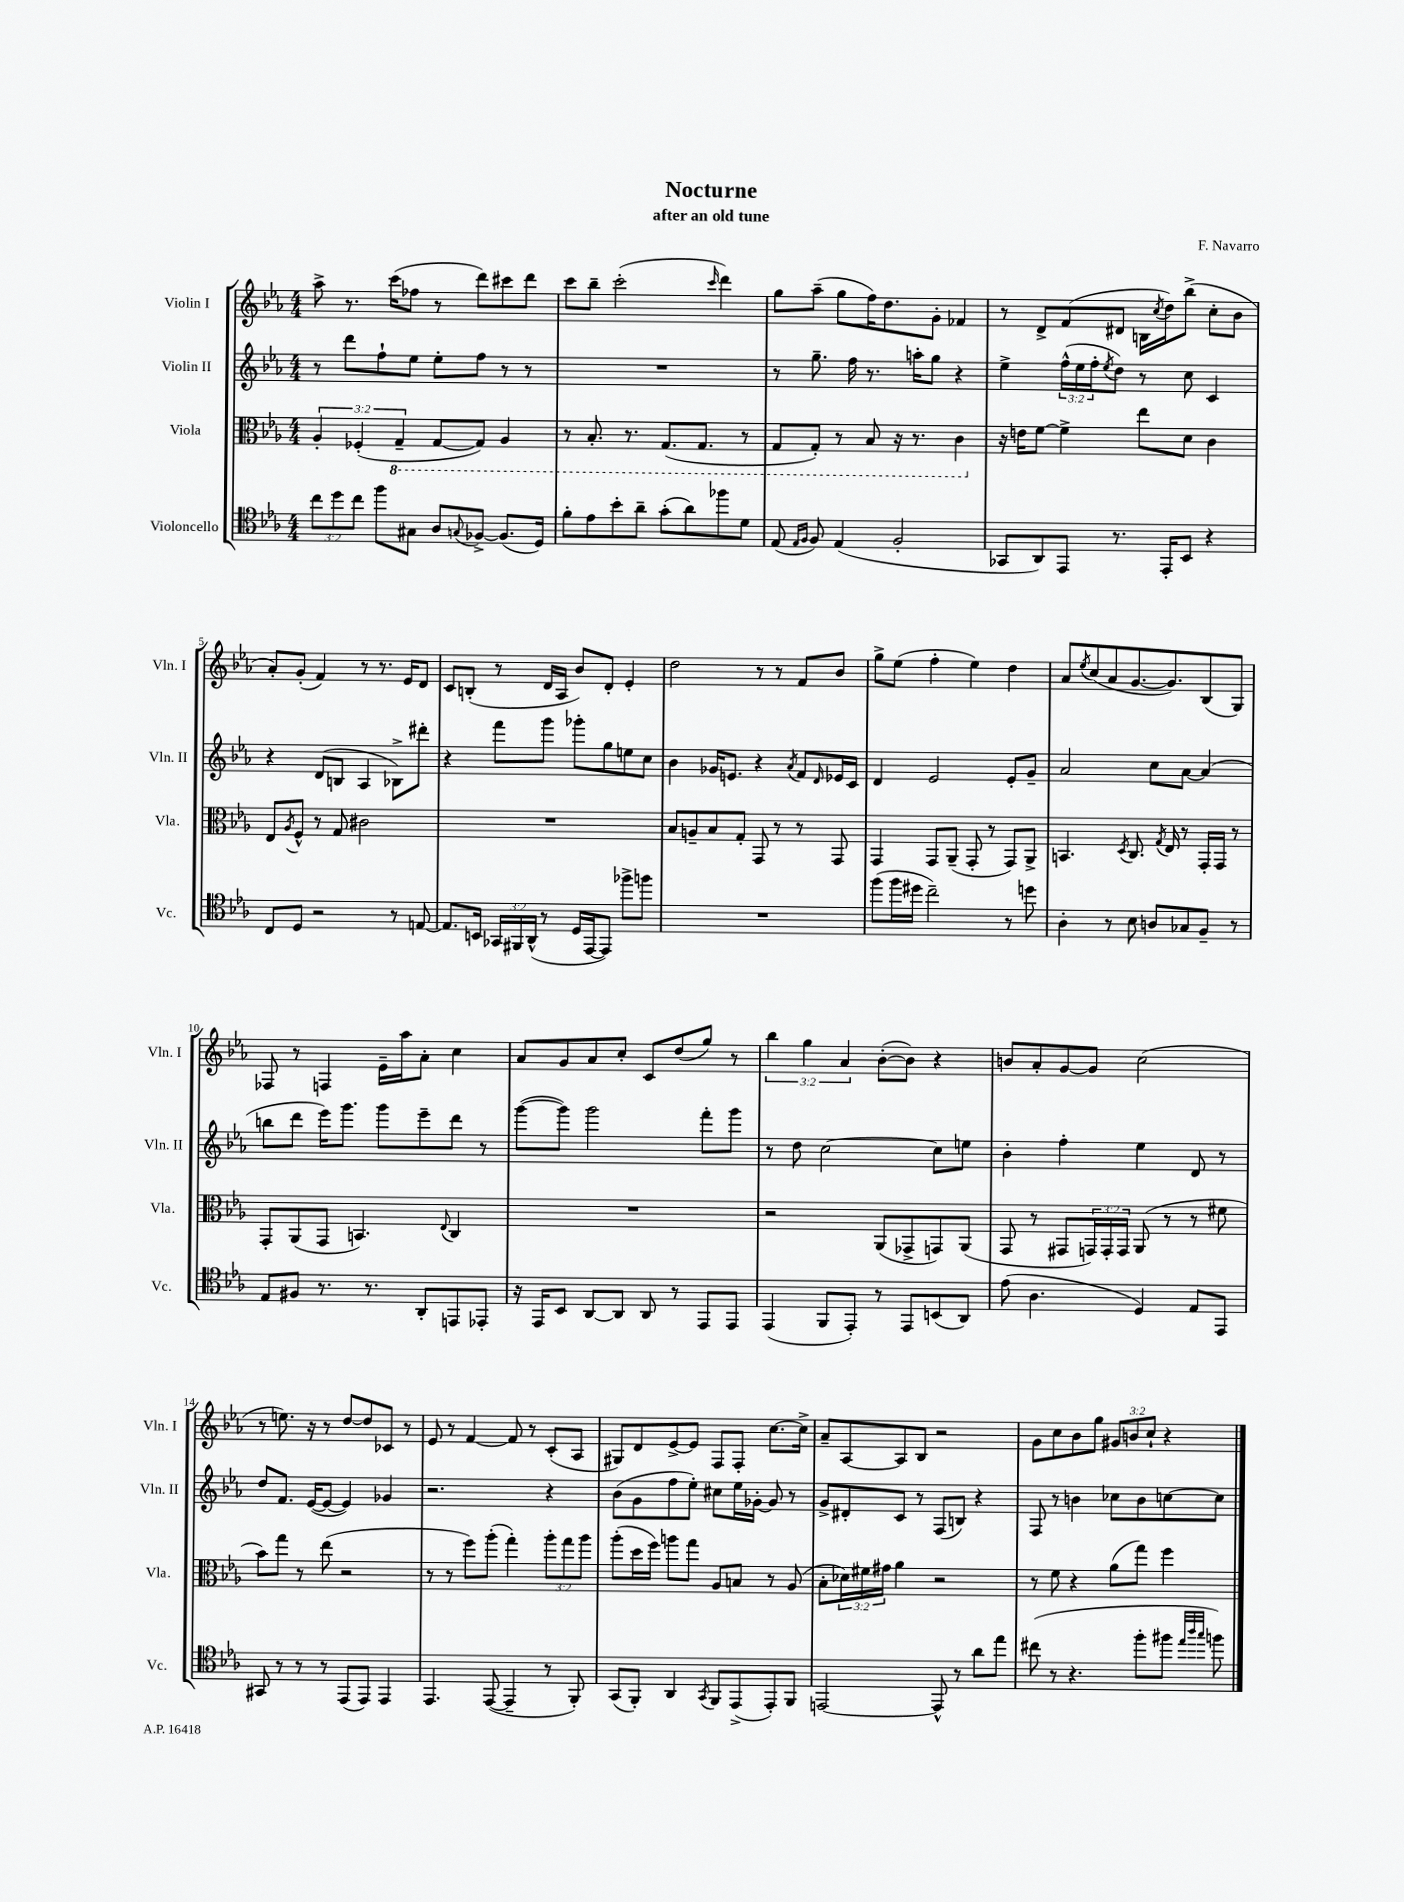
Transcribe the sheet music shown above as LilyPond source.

\header { title = "Nocturne" composer = "F. Navarro" subtitle = "after an old tune" }
<<
\new StaffGroup <<
\new Staff = "s0" \with { instrumentName = "Violin I" shortInstrumentName = "Vln. I" } {
    \clef treble \key ees \major \numericTimeSignature \time 4/4 \override Staff.TupletNumber.text = #tuplet-number::calc-fraction-text
    aes''8-> r8. c'''16( fes''8 r8 d'''8) cis'''8 d'''8 |
    c'''8 bes''8-- c'''2-.( \grace { c'''16 } d'''4) |
    g''8 aes''8--( g''8 f''16) d''8. g'8-. fes'4 |
    r8 d'8-> f'8( dis'8 b16 \acciaccatura { c''8 } d''16) bes''8->( c''8-. bes'8 |
    aes'8-.) g'8-.( f'4) r8 r8. ees'16 d'8 |
    c'8 b8-.( r8 d'16 aes16 bes'8) d'8-. ees'4-. |
    d''2 r8 r8 f'8 bes'8 |
    g''8-> ees''8( f''4-. ees''4) d''4 |
    aes'8 \acciaccatura { ees''8 } c''8( aes'8 g'8.~ g'8.) bes8( g8) |
    fes8 r8 f4 ees'16-- aes''16 aes'8-. c''4 |
    aes'8 g'8 aes'8 c''8-. c'8 d''8( g''8) r8 |
    \tuplet 3/2 { bes''4 g''4 aes'4 } bes'8~-.( bes'8) r4 |
    b'8 aes'8-. g'8~ g'8 c''2( |
    r8 e''8.) r16 r8 d''8~ d''8 ces'8 r8 |
    ees'8 r8 f'4~ f'8 r8 c'8-.( aes8 |
    gis8) d'8 ees'8~-> ees'8 f8 f8-. c''8.~ c''16-> |
    aes'8-- aes8~ aes8 bes8 r2 |
    g'8 c''8 bes'8 g''8 \tuplet 3/2 { gis'8 b'8 c''8-! } r4 \bar "|." |
}
\new Staff = "s1" \with { instrumentName = "Violin II" shortInstrumentName = "Vln. II" } {
    \clef treble \key ees \major \numericTimeSignature \time 4/4 \override Staff.TupletNumber.text = #tuplet-number::calc-fraction-text
    r8 d'''8 f''8-! ees''8 ees''8-. f''8 r8 r8 |
    R1 |
    r8 g''8.-- f''16 r8. a''16-. g''8 r4 |
    ees''4-> \tuplet 3/2 { f''16-^( ees''16 f''16-. } \acciaccatura { ees''8 } d''8) r8 c''8 c'4 |
    r4 d'8( b8 aes4 bes8->) dis'''8-. |
    r4 f'''8 g'''8 ges'''8-. g''8 e''8 c''8 |
    bes'4 ges'16 e'8. r4 \acciaccatura { aes'8 } f'8 \grace { d'16 } ees'16 c'16 |
    d'4 ees'2 ees'8-. g'8-- |
    aes'2 c''8 aes'8~ aes'4( |
    b''8 d'''8 ees'''16) g'''8. g'''8 ees'''8-- d'''8 r8 |
    g'''8~( g'''8) g'''2 f'''8-. g'''8 |
    r8 d''8 c''2~ c''8 e''8 |
    bes'4-. f''4-. ees''4 d'8 r8 |
    d''8 f'8. ees'16~( ees'8~ ees'4) ges'4 |
    r2. r4 |
    bes'8( g'8 f''8 ees''8-.) cis''8 ees''16 ges'16~-. ges'8 r8 |
    g'8-> dis'8-. c'8 r8 f8( b8) r4 |
    f8 r8 b'4 ces''8 b'8 c''8~ c''8 \bar "|." |
}
\new Staff = "s2" \with { instrumentName = "Viola" shortInstrumentName = "Vla." } {
    \clef alto \key ees \major \numericTimeSignature \time 4/4 \override Staff.TupletNumber.text = #tuplet-number::calc-fraction-text
    \tuplet 3/2 { aes4-. fes4-.( \ottava #-1 g,4-- } g,8~ g,8) aes,4 |
    r8 bes,8.-. r8. g,8.( g,8. r8 |
    g,8 g,8-.) r8 bes,8 r16 r8. c4 \ottava #0 |
    r16 e'16 f'8~ f'4-> ees''8 d'8 c'4 |
    ees8 \acciaccatura { aes8 } f8-^ r8 g8 cis'2 |
    R1 |
    bes8 a8-- bes8 g8-. g,8 r8 r8 g,8 |
    g,4 g,8 aes,8--( g,8-. r8 g,8) aes,8-> |
    b,4. \acciaccatura { d8 } c8. \acciaccatura { g8 } ees16 r8 g,16-. g,16 r8 |
    g,8-. aes,8( g,8 b,4.) \appoggiatura { ees8 } c4 |
    R1 |
    r2 aes,8( ges,8-> g,8) aes,8( |
    g,8 r8 gis,8 \tuplet 3/2 { g,16) g,16-. g,16 } aes,8( r8 r8 fis'8 |
    bes'8) g''8 r8 ees''8( r2 |
    r8 r8 f''8) aes''8-.( g''4-.) \tuplet 3/2 { aes''8-. g''8 aes''8 } |
    aes''8-.( d''16 f''16) a''8 g''8 aes8 b8 r8 aes8( |
    bes8-. \tuplet 3/2 { des'16) fis'16 gis'16 } aes'4 r2 |
    r8 f'8 r4 aes'8( g''8) f''4 \bar "|." |
}
\new Staff = "s3" \with { instrumentName = "Violoncello" shortInstrumentName = "Vc." } {
    \clef tenor \key ees \major \numericTimeSignature \time 4/4 \override Staff.TupletNumber.text = #tuplet-number::calc-fraction-text
    \tuplet 3/2 { c''8 d''8 c''8 } f''8 gis8 aes8 \appoggiatura { g8 } fes8~-> fes8.( d16) |
    f'8-. ees'8 bes'8-. aes'8-- g'8-.( aes'8) fes''8 d'8 |
    ees8( \grace { ees16 f16 } f8) ees4( f2-. |
    ges,8 aes,8) ees,8 r8. ees,16-. bes,8 r4 |
    c8 d8 r2 r8 e8~ |
    e8. b,16 \tuplet 3/2 { ges,16 fis,16 aes,16-^( } r8 d16 ees,16~ ees,8) fes''8-> f''8 |
    R1 |
    f''8( f''16 dis''16 c''2--) r8 d''8 |
    aes4-. r8 bes8 a8 ges8 f8-- r8 |
    ees8 fis8 r8. r8. aes,8-. e,8 ees,8-. |
    r16 ees,16 bes,8 aes,8~ aes,8 aes,8 r8 ees,8 ees,8 |
    ees,4( f,8 ees,8-.) r8 ees,8 b,8( aes,8) |
    ees'8( aes4. d4) ees8 ees,8 |
    gis,8 r8 r8 r8 ees,8( ees,8) ees,4 |
    ees,4. ees,8~( ees,4-- r8 f,8-.) |
    g,8( f,8-.) aes,4 \acciaccatura { g,8 } f,8 ees,8->( ees,8-.) f,8 |
    e,2~ e,8-^ r8 aes'8 ees''8 |
    cis''8( r8 r4. f''8-. fis''8 \grace { ees''32 aes''32 g''32 } f''8) \bar "|." |
}
>>
>>
